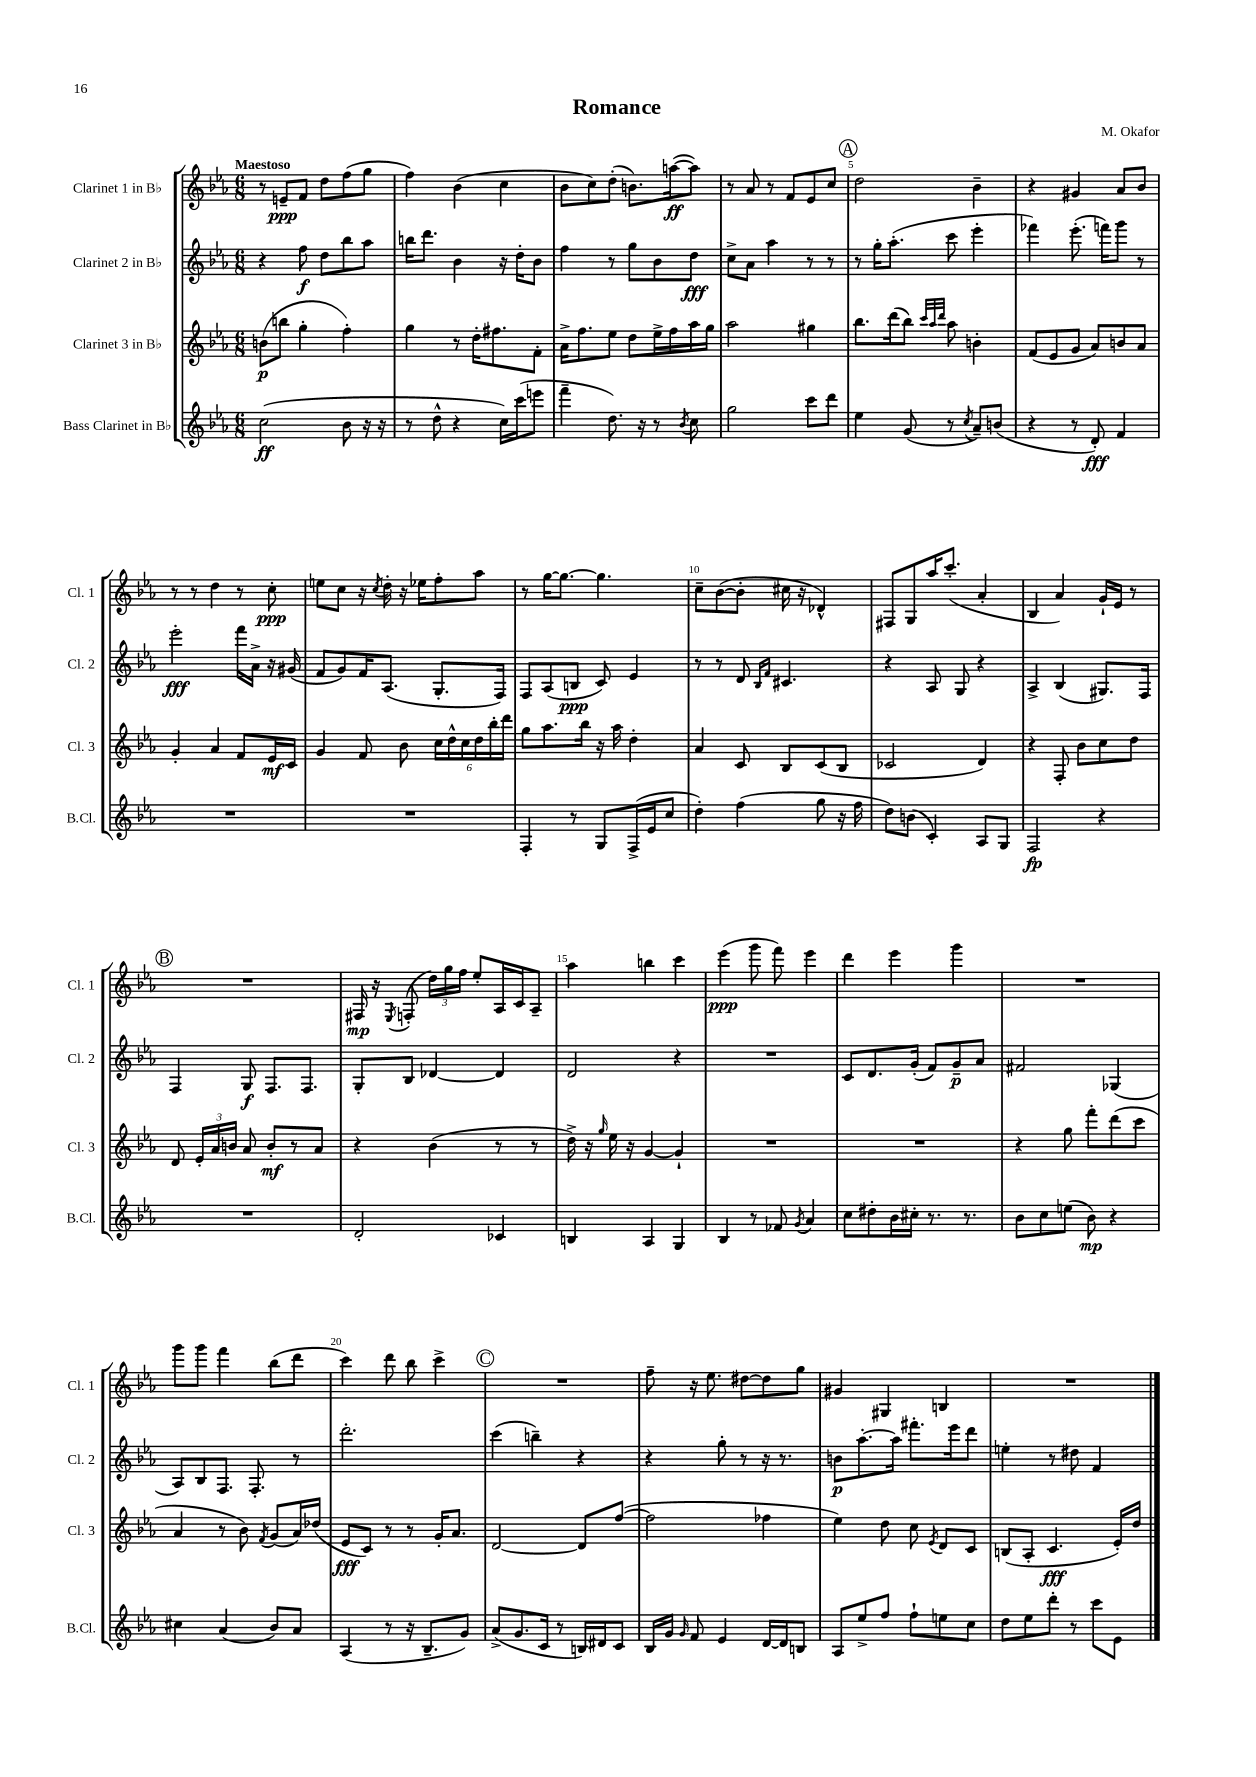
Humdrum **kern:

**kern	**kern	**kern	**kern
*staff4	*staff3	*staff2	*staff1
*clefG2	*clefG2	*clefG2	*clefG2
*k[b-e-a-]	*k[b-e-a-]	*k[b-e-a-]	*k[b-e-a-]
*M6/8	*M6/8	*M6/8	*M6/8
(2cc\	(8b\L	4r	8r
.	8bb\J	.	8e~/L
.	4gg'\	8ff\	8f/J
.	.	8dd\L	8dd\L
8b-\	4ff'\)	8bb-\	(8ff\
16r	.	8aa-\J	8gg\J
16r	.	.	.
=	=	=	=
8r	4gg\	16bb\LK	4ff\)
.	.	8.ddd\J	.
8dd^^\	.	.	.
4r	8r	4b-\	(4b-\
.	16dd'\LK	.	.
.	8.ff#\	.	.
16cc\LL)	.	16r	4cc\
(16ccc\J	.	16dd'\LK	.
8eee\J	8f'\J	8b-\J	.
=	=	=	=
4fff~\	16a-^\LK	4ff\	8b-\L
.	8.ff\	.	.
.	.	.	8cc\)
8.dd\)	8ee-\J	8r	(8dd'\J
.	8dd\L	8gg\L	8.b\L)
16r	.	.	.
8r	16ee-^\L	8b-\	.
.	16ff\	.	([16aa\k
8qb-/	.	.	.
8cc\	16aa-\	8dd\J	8aa\]J)
.	16gg\JJ	.	.
=	=	=	=
2gg\	2aa-\	8cc^\L	8r
.	.	8a-\J	8a-/
.	.	4aa-\	8r
.	.	.	8f/L
8ccc\L	4gg#\	8r	8e-/
8ddd\J	.	8r	8cc/J
=	=	=	=
4ee-\	8.bb-\L	8r	2dd\
.	.	16gg'\LK	.
.	(16ddd\k	(8.aa-'\J	.
(8g/	8bb-\J)	.	.
.	32qqccc/LLL	.	.
.	32qqaa-/	.	.
.	32qqddd/JJJ	.	.
8r	8aa-\	8ccc\	.
8qcc/	.	.	.
8a-~/L)	4b'\	4eee-'\	4b-~\
(8b/J	.	.	.
=	=	=	=
4r	(8f/L	4fff-\)	4r
.	8e-/	.	.
8r	8g/J	(8.eee-'\	4g#/
8d'/)	8a-/L)	.	.
.	.	16fff\LK)	.
4f/	8b/	8ggg\J	8a-/L
.	8a-/J	8r	8b-/J
=	=	=	=
2.r	4g'/	2eee-'\	8r
.	.	.	8r
.	4a-/	.	4dd\
.	8f/L	16fff\LL	8r
.	.	16a-^\JJ	.
.	16e-/L	16r	8cc'\
.	16c/JJ	(16g#/	.
=	=	=	=
2.r	4g/	8f/L	8ee\L
.	.	8g/)	8cc\J
.	8f/	16f/K	16r
.	.	.	8qcc/
.	.	(8.A-/J	16dd'\
.	8b-\	.	16r
.	.	.	16ee-\LK
.	24cc\LL	8.G'/L	8ff'\
.	24dd^^\	.	.
.	24cc\	.	.
.	24dd\	.	8aa-\J
.	24bb-'\	.	.
.	.	16F/Jk)	.
.	24ddd\JJ	.	.
=	=	=	=
4F'/	8gg\L	8F/L	8r
.	8.aa-\	(8A-/	[16gg\LK
.	.	.	8.gg\_J
8r	.	8B/J	.
.	16bb-\Jk	.	.
8G/L	16r	8c/)	4.gg\]
.	16aa-\	.	.
(16F^/L	4dd'\	4e-/	.
16e-/J	.	.	.
8cc/J	.	.	.
=	=	=	=
4dd'\)	4a-/	8r	8cc~\L
.	.	8r	([8b-\
(4ff\	8c/	8d/	8b-'\]J
.	.	16qqB-/LL	.
.	.	16qqf/JJ	.
.	8B-/L	4.c#/	16cc#\
.	.	.	16r
8gg\	(8c/	.	4d-^^/)
16r	8B-/J	.	.
16ff\	.	.	.
=	=	=	=
8dd\L)	2c-/	4r	8F#/L
(8b\J	.	.	8G/
4c'/)	.	8A-/	16aa-/K
.	.	.	(8.ccc'/J
.	.	8G/	.
8A-/L	4d/)	4r	4a-'/
8G/J	.	.	.
=	=	=	=
2F/	4r	4A-^/	4B-/
.	8F'/	(4B-/	4a-/)
.	8b-\L	.	.
4r	8cc\	8.G#/L)	16g`/LL
.	.	.	16e-/JJ
.	8dd\J	.	8r
.	.	16F/Jk	.
=	=	=	=
2.r	8d/	4F/	2.r
.	24e-'/LL	.	.
.	24a-/	.	.
.	24b/JJ	.	.
.	8a-/	8G/	.
.	8b'/L	8.F/L	.
.	8r	.	.
.	.	8.F/J	.
.	8a-/J	.	.
=	=	=	=
2d'/	4r	8G'/L	16F#/
.	.	.	16r
.	.	.	8qE-/
.	.	8B-/J	(8F'/
.	(4b-\	[4d-/	24dd\LL)
.	.	.	24gg\
.	.	.	24ff\JJ
.	.	.	8ee-'/L
4c-/	8r	4d-/]	16A-/L
.	.	.	16c/J
.	8r	.	8A-~/J
=	=	=	=
4B/	16dd^\)	2d/	4aa-\
.	16r	.	.
.	16qqgg/	.	.
.	16ee-\	.	.
.	16r	.	.
4A-/	[4g/	.	4bb\
4G/	4g`/]	4r	4ccc\
=	=	=	=
4B-/	2.r	2.r	(4eee-\
8r	.	.	8ggg\
8f-/	.	.	8fff\)
8qg/	.	.	.
4a-/	.	.	4eee-\
=	=	=	=
8cc\L	2.r	8c/L	4ddd\
8dd#'\	.	8.d/	.
16b-\L	.	.	4eee-\
16cc#'\JJ	.	(16g'/Jk	.
8.r	.	8f/L)	.
.	.	8g~/	4ggg\
8.r	.	.	.
.	.	8a-/J	.
=	=	=	=
8b-\L	4r	2f#/	2.r
8cc\	.	.	.
(8ee\J	8gg\	.	.
8b-\)	8fff'\L	.	.
4r	(8ddd\	(4G-/	.
.	8ccc\J	.	.
=	=	=	=
4cc#\	4a-/	8A-/L)	8ggg\L
.	.	8B-/	8ggg\J
(4a-/	8r	8.F/J	4fff\
.	8b-\)	.	.
.	.	8.F'/	.
.	8qf/	.	.
8b-/L)	(8g/L	.	(8bb-\L
8a-/J	16a-/L)	8r	8ddd\J
.	(16dd-/JJ	.	.
=	=	=	=
(4A-/	8e-/L	2.ddd'\	4ccc\)
.	8c/J)	.	.
8r	8r	.	8ddd\
16r	8r	.	8bb-\
8.B-~/L	.	.	.
.	16g'/LK	.	4ccc^\
.	8.a-/J	.	.
8g/J)	.	.	.
=	=	=	=
(8a-^/L	[2d/	(4ccc\	2.r
8.g/	.	.	.
.	.	4bb~\)	.
16c/Jk	.	.	.
8r	.	.	.
16B/LL)	8d/]L	4r	.
16d#/J	.	.	.
8c/J	([8ff/J	.	.
=	=	=	=
16B-/LL	2ff\]	4r	8ff~\
16g/JJ	.	.	.
16qqg/	.	.	.
8f/	.	.	16r
.	.	.	8.ee-\
4e-/	.	8gg'\	.
.	.	8r	[8dd#\L
[16d/LL	4ff-\	16r	8dd#\]
16d/]J	.	8.r	.
8B/J	.	.	8gg\J
=	=	=	=
8A-/L	4ee-\)	8b\L	4g#/
8ee-^/	.	[8.aa-'\	.
8ff/J	8dd\	.	4G#/
.	.	16aa-\]Jk	.
8ff`\L	8cc\	8.fff#'\L	.
.	8qe-/	.	.
8ee\	8d/L	.	4B/
.	.	16eee-\k	.
8cc\J	8c/J	8ddd\J	.
=	=	=	=
8dd\L	(8B/L	4ee'\	2.r
8ee-\	8A-'/J	.	.
8ddd'\J	4.c/	8r	.
8r	.	8dd#\	.
8ccc\L	.	4f/	.
8e-\J	16e-'/LL)	.	.
.	16dd/JJ	.	.
==	==	==	==
*-	*-	*-	*-
